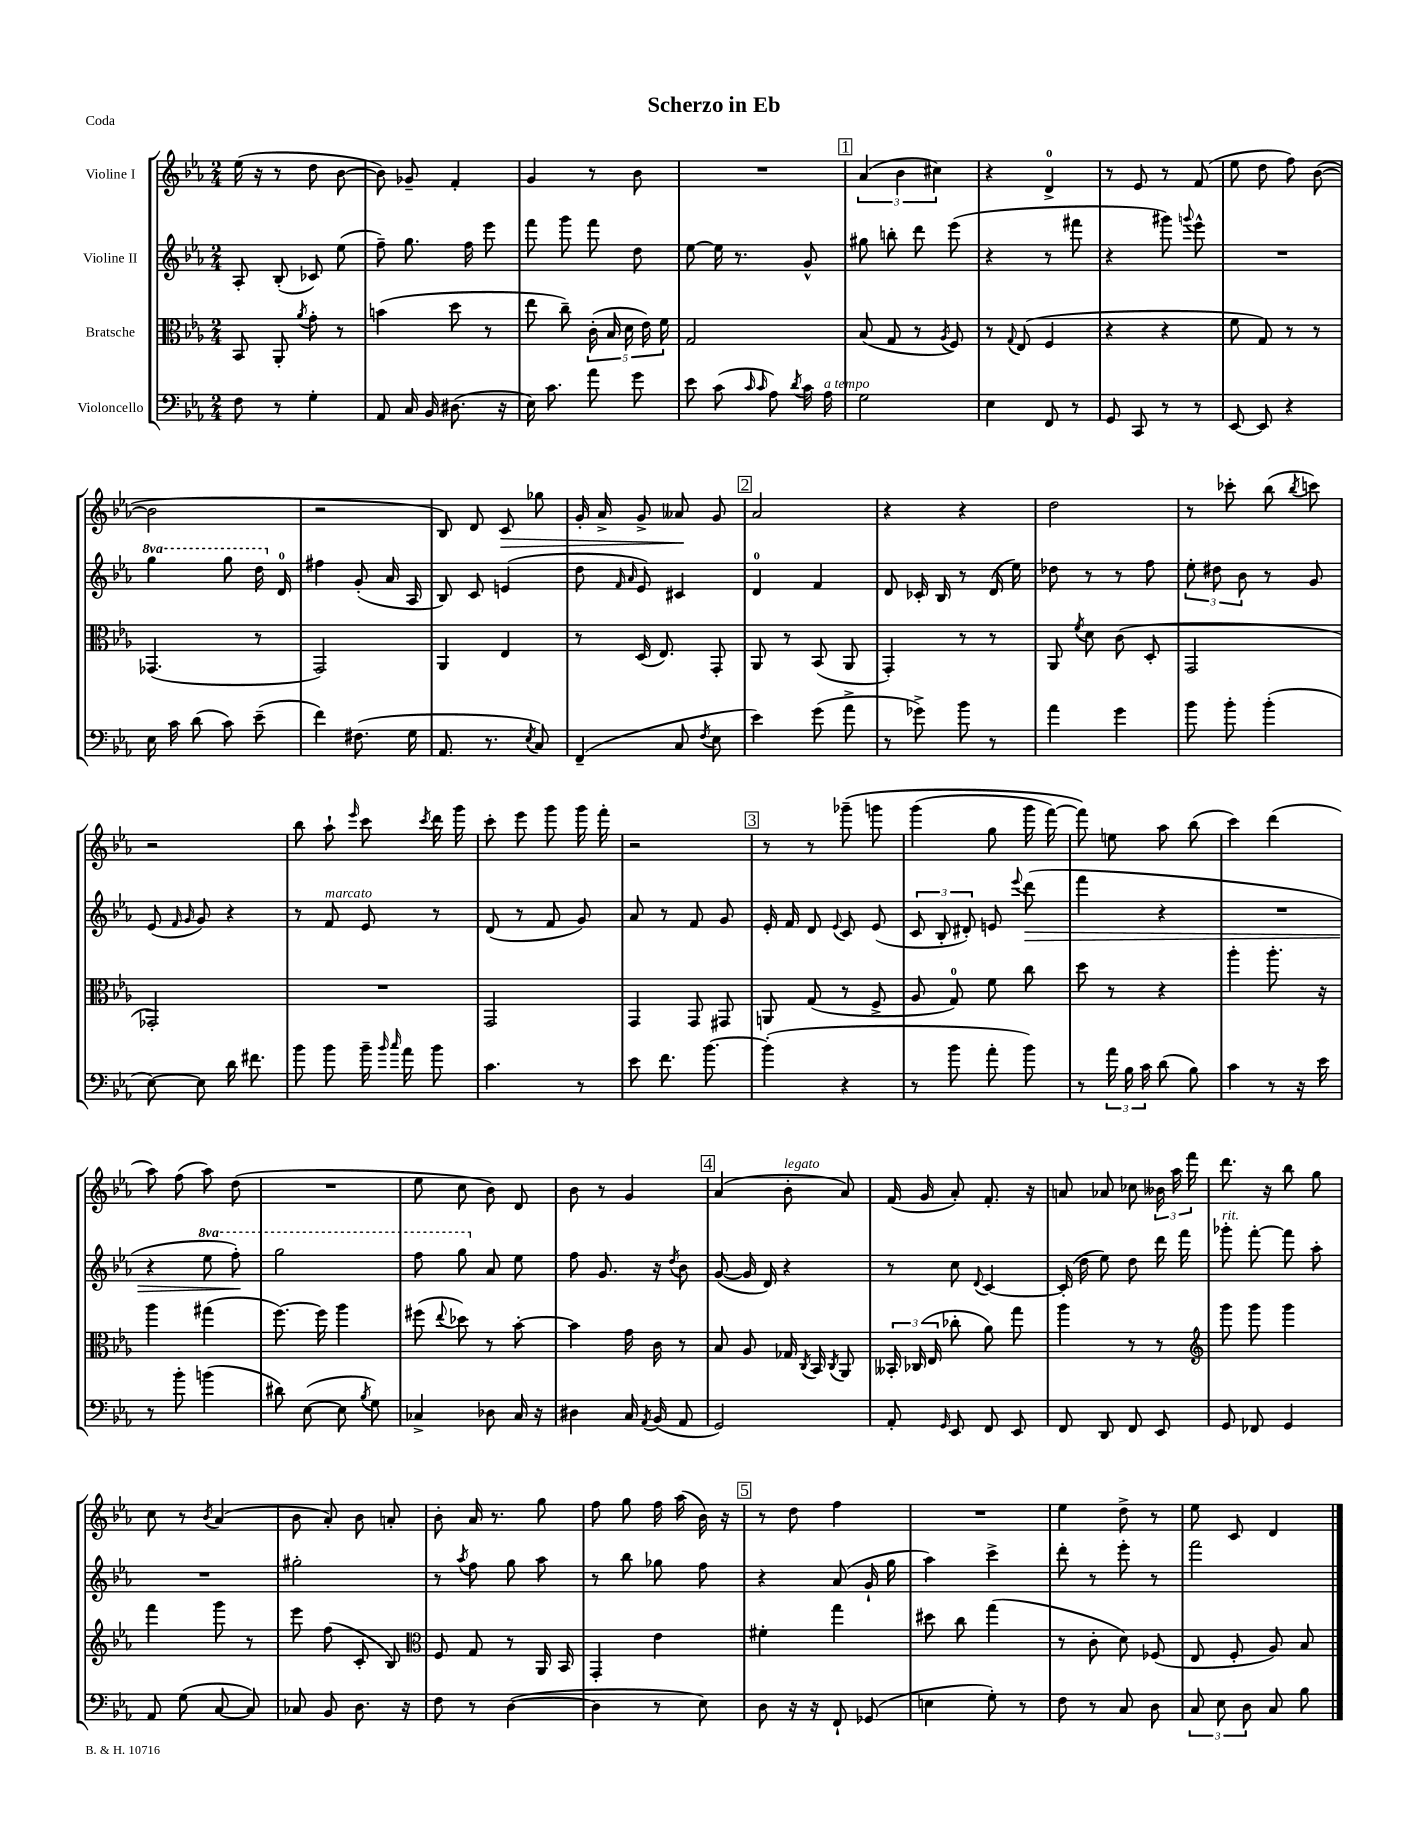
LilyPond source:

\header { title = "Scherzo in Eb" piece = "Coda" }
<<
\new StaffGroup <<
\new Staff = "s0" \with { instrumentName = "Violine I" } {
    \clef treble \key ees \major \numericTimeSignature \time 2/4
    \autoBeamOff ees''16( r16 r8 d''8 bes'8~ |
    bes'8) ges'8-- f'4-. |
    g'4 r8 bes'8 |
    R2 |
    \mark \markup { \box "1" } \tuplet 3/2 { aes'4( bes'4 cis''4) } |
    r4 d'4-0-> |
    r8 ees'8 r8 f'8( |
    ees''8 d''8 f''8) bes'8~( |
    bes'2 |
    r2 |
    bes8) d'8 c'8\> ges''8 |
    g'16-. aes'16-> g'8-> aeses'8\! g'8 |
    \mark \markup { \box "2" } aes'2 |
    r4 r4 |
    d''2 |
    r8 ces'''8-. bes''8( \acciaccatura { bes''8 } c'''8) |
    r2 |
    bes''8 aes''8-! \grace { ees'''16 } c'''8 \acciaccatura { c'''8 } d'''16 g'''16 |
    c'''8-. ees'''8 g'''8 g'''16 f'''16-. |
    r2 |
    \mark \markup { \box "3" } r8 r8 ges'''8--\( g'''8 |
    g'''4( g''8 g'''16 f'''16~) |
    f'''8\) e''8 aes''8 bes''8( |
    c'''4) d'''4( |
    aes''8) f''8( aes''8) d''8( |
    R2 |
    ees''8 c''8 bes'8) d'8 |
    bes'8 r8 g'4 |
    \mark \markup { \box "4" } aes'4( bes'8-.^\markup { \italic "legato" } aes'8) |
    f'16( g'16 aes'8-.) f'8.-. r16 |
    a'8 aes'8 ces''8 \tuplet 3/2 { beses'16 aes''16 f'''16 } |
    d'''8. r16 bes''8 g''8 |
    c''8 r8 \acciaccatura { bes'8 } aes'4( |
    bes'8 aes'8-.) bes'8 a'8-. |
    bes'8-. aes'16 r8. g''8 |
    f''8 g''8 f''16 aes''16( bes'16) r16 |
    \mark \markup { \box "5" } r8 d''8 f''4 |
    R2 |
    ees''4 d''8-> r8 |
    ees''8 c'8 d'4 \bar "|." |
}
\new Staff = "s1" \with { instrumentName = "Violine II" } {
    \clef treble \key ees \major \numericTimeSignature \time 2/4 \set Staff.ottavationMarkups = #ottavation-simple-ordinals
    \autoBeamOff aes8-. bes8-.( ces'8) ees''8( |
    f''8--) g''8. f''16 ees'''8 |
    f'''8 g'''8 f'''8 d''8 |
    ees''8~ ees''16 r8. g'8-^ |
    \mark \markup { \box "1" } gis''8 b''8-. d'''8 ees'''8( |
    r4 r8 fis'''8 |
    r4 gis'''8) \appoggiatura { g'''8 } ees'''8-^ |
    R2 |
    \ottava #1 g'''4 g'''8 d'''16 \ottava #0 d'16-0 |
    fis''4 g'8-.( aes'16 aes16 |
    bes8) c'8 e'4( |
    d''8 \grace { f'16 aes'16 } ees'8) cis'4 |
    \mark \markup { \box "2" } d'4-0 f'4 |
    d'8 ces'16-. bes16 r8 d'16( ees''16) |
    des''8 r8 r8 f''8 |
    \tuplet 3/2 { ees''8-. dis''8 bes'8 } r8 g'8 |
    ees'8( \grace { f'16 g'16 } g'8) r4 |
    r8 f'8^\markup { \italic "marcato" } ees'8 r8 |
    d'8( r8 f'8 g'8) |
    aes'8 r8 f'8 g'8 |
    \mark \markup { \box "3" } ees'16-. f'16 d'8 \appoggiatura { ees'8 } c'8 ees'8( |
    \tuplet 3/2 { c'8 bes8-. dis'8-.) } e'8 \appoggiatura { ees'''8 } d'''8\>( |
    f'''4 r4 |
    R2 |
    r4 \ottava #1 ees'''8 f'''8-.\!) |
    g'''2 |
    f'''8 g'''8 \ottava #0 aes'8 ees''8 |
    f''8 g'8. r16 \acciaccatura { d''8 } bes'8 |
    \mark \markup { \box "4" } g'8~( g'16 d'16) r4 |
    r8 c''8 \appoggiatura { d'8 } c'4~ |
    c'16-.( d''16 ees''8) d''8 d'''16 f'''16 |
    ges'''8-.^\markup { \italic "rit." } f'''8~-. f'''8 aes''8-. |
    R2 |
    gis''2-. |
    r8 \acciaccatura { aes''8 } f''8 g''8 aes''8 |
    r8 bes''8 ges''8 f''8 |
    \mark \markup { \box "5" } r4 aes'8( g'16-! g''16 |
    aes''4) c'''4-> |
    d'''8-. r8 ees'''8-. r8 |
    f'''2 \bar "|." |
}
\new Staff = "s2" \with { instrumentName = "Bratsche" } {
    \clef alto \key ees \major \numericTimeSignature \time 2/4
    \autoBeamOff bes,8 aes,8-. \acciaccatura { aes'8 } g'8-. r8 |
    b'4( d''8 r8 |
    ees''8 c''8--) \tuplet 5/4 { c'16-.( bes16 d'16 ees'16) f'16 } |
    g2 |
    \mark \markup { \box "1" } bes8( g8 r8 \acciaccatura { aes8 } f8) |
    r8 \appoggiatura { g8 } ees8( f4 |
    r4 r4 |
    f'8 g8) r8 r8 |
    ges,4.( r8 |
    g,2) |
    aes,4 ees4 |
    r8 d16( ees8.) g,8-. |
    \mark \markup { \box "2" } aes,8 r8 bes,8( aes,8 |
    g,4-.) r8 r8 |
    aes,8 \acciaccatura { f'8 } d'8 c'8( d8-. |
    g,2 |
    ges,2-.) |
    R2 |
    g,2 |
    g,4 g,8 gis,8 |
    \mark \markup { \box "3" } a,8 g8( r8 f8-> |
    aes8 g8-0) f'8 c''8 |
    d''8 r8 r4 |
    aes''4-. aes''8.-. r16 |
    aes''4 gis''4( |
    f''8.~) f''16 aes''4 |
    fis''8( \appoggiatura { ees''8 } des''8) r8 bes'8~-. |
    bes'4 g'16 c'16 r8 |
    \mark \markup { \box "4" } bes8 aes8 ges16 \acciaccatura { c8 } bes,16 \acciaccatura { c8 } aes,8 |
    \tuplet 3/2 { beses,16-. ces16( ees16 } ces''8-. aes'8) g''8 |
    aes''4 r8 r8 |
    \clef treble g'''8 g'''8 g'''4 |
    f'''4 g'''8 r8 |
    ees'''8 f''8( c'8-. bes8) |
    \clef alto f8 g8 r8 aes,16 bes,16 |
    g,4-. ees'4 |
    \mark \markup { \box "5" } fis'4-. g''4 |
    dis''8 c''8 g''4( |
    r8 c'8-. d'8) fes8( |
    ees8 f8-. aes8) bes8 \bar "|." |
}
\new Staff = "s3" \with { instrumentName = "Violoncello" } {
    \clef bass \key ees \major \numericTimeSignature \time 2/4
    \autoBeamOff f8 r8 g4-. |
    aes,8 c16 bes,16 dis8.( r16 |
    ees16) c'8. aes'8 g'8 |
    ees'8 c'8( \grace { c'16 c'16 } aes8) \acciaccatura { d'8 } c'16 aes16^\markup { \italic "a tempo" } |
    \mark \markup { \box "1" } g2 |
    ees4 f,8 r8 |
    g,8 c,8 r8 r8 |
    ees,8~ ees,8 r4 |
    ees16 c'16 d'8( c'8) ees'8--( |
    f'4) fis8.( g16 |
    aes,8. r8. \acciaccatura { ees8 } c8) |
    f,4--( c8 \acciaccatura { f8 } ees8 |
    \mark \markup { \box "2" } ees'4) g'8( aes'8-> |
    r8 ges'8->) bes'8 r8 |
    aes'4 g'4 |
    bes'8 bes'8-. bes'4-.( |
    ees8~) ees8 d'16 fis'8. |
    bes'8 bes'8 bes'16-- \grace { bes'16 c''16 } aes'16 bes'8 |
    c'4. r8 |
    ees'8 f'8. bes'8.~ |
    \mark \markup { \box "3" } bes'4-.( r4 |
    r8 bes'8 aes'8-. bes'8) |
    r8 \tuplet 3/2 { aes'16 bes16 c'16 } d'8( bes8) |
    c'4 r8 r16 ees'16 |
    r8 bes'8-. b'4( |
    dis'8) ees8~( ees8 \acciaccatura { bes8 } g8) |
    ces4-> des8 ces16 r16 |
    dis4 c16 \acciaccatura { aes,8 } bes,16( aes,8 |
    \mark \markup { \box "4" } g,2) |
    aes,8-. \grace { g,16 } ees,8 f,8 ees,8 |
    f,8 d,8 f,8 ees,8 |
    g,8 fes,8 g,4 |
    aes,8 g8( c8~ c8) |
    ces8 bes,8 d8. r16 |
    f8 r8 d4~( |
    d4 r8 ees8) |
    \mark \markup { \box "5" } d8 r16 r16 f,8-! ges,8( |
    e4 g8-.) r8 |
    f8 r8 c8 d8 |
    \tuplet 3/2 { c8 ees8 d8 } c8 bes8 \bar "|." |
}
>>
>>
\layout { \context { \Score \remove "Bar_number_engraver" } }
